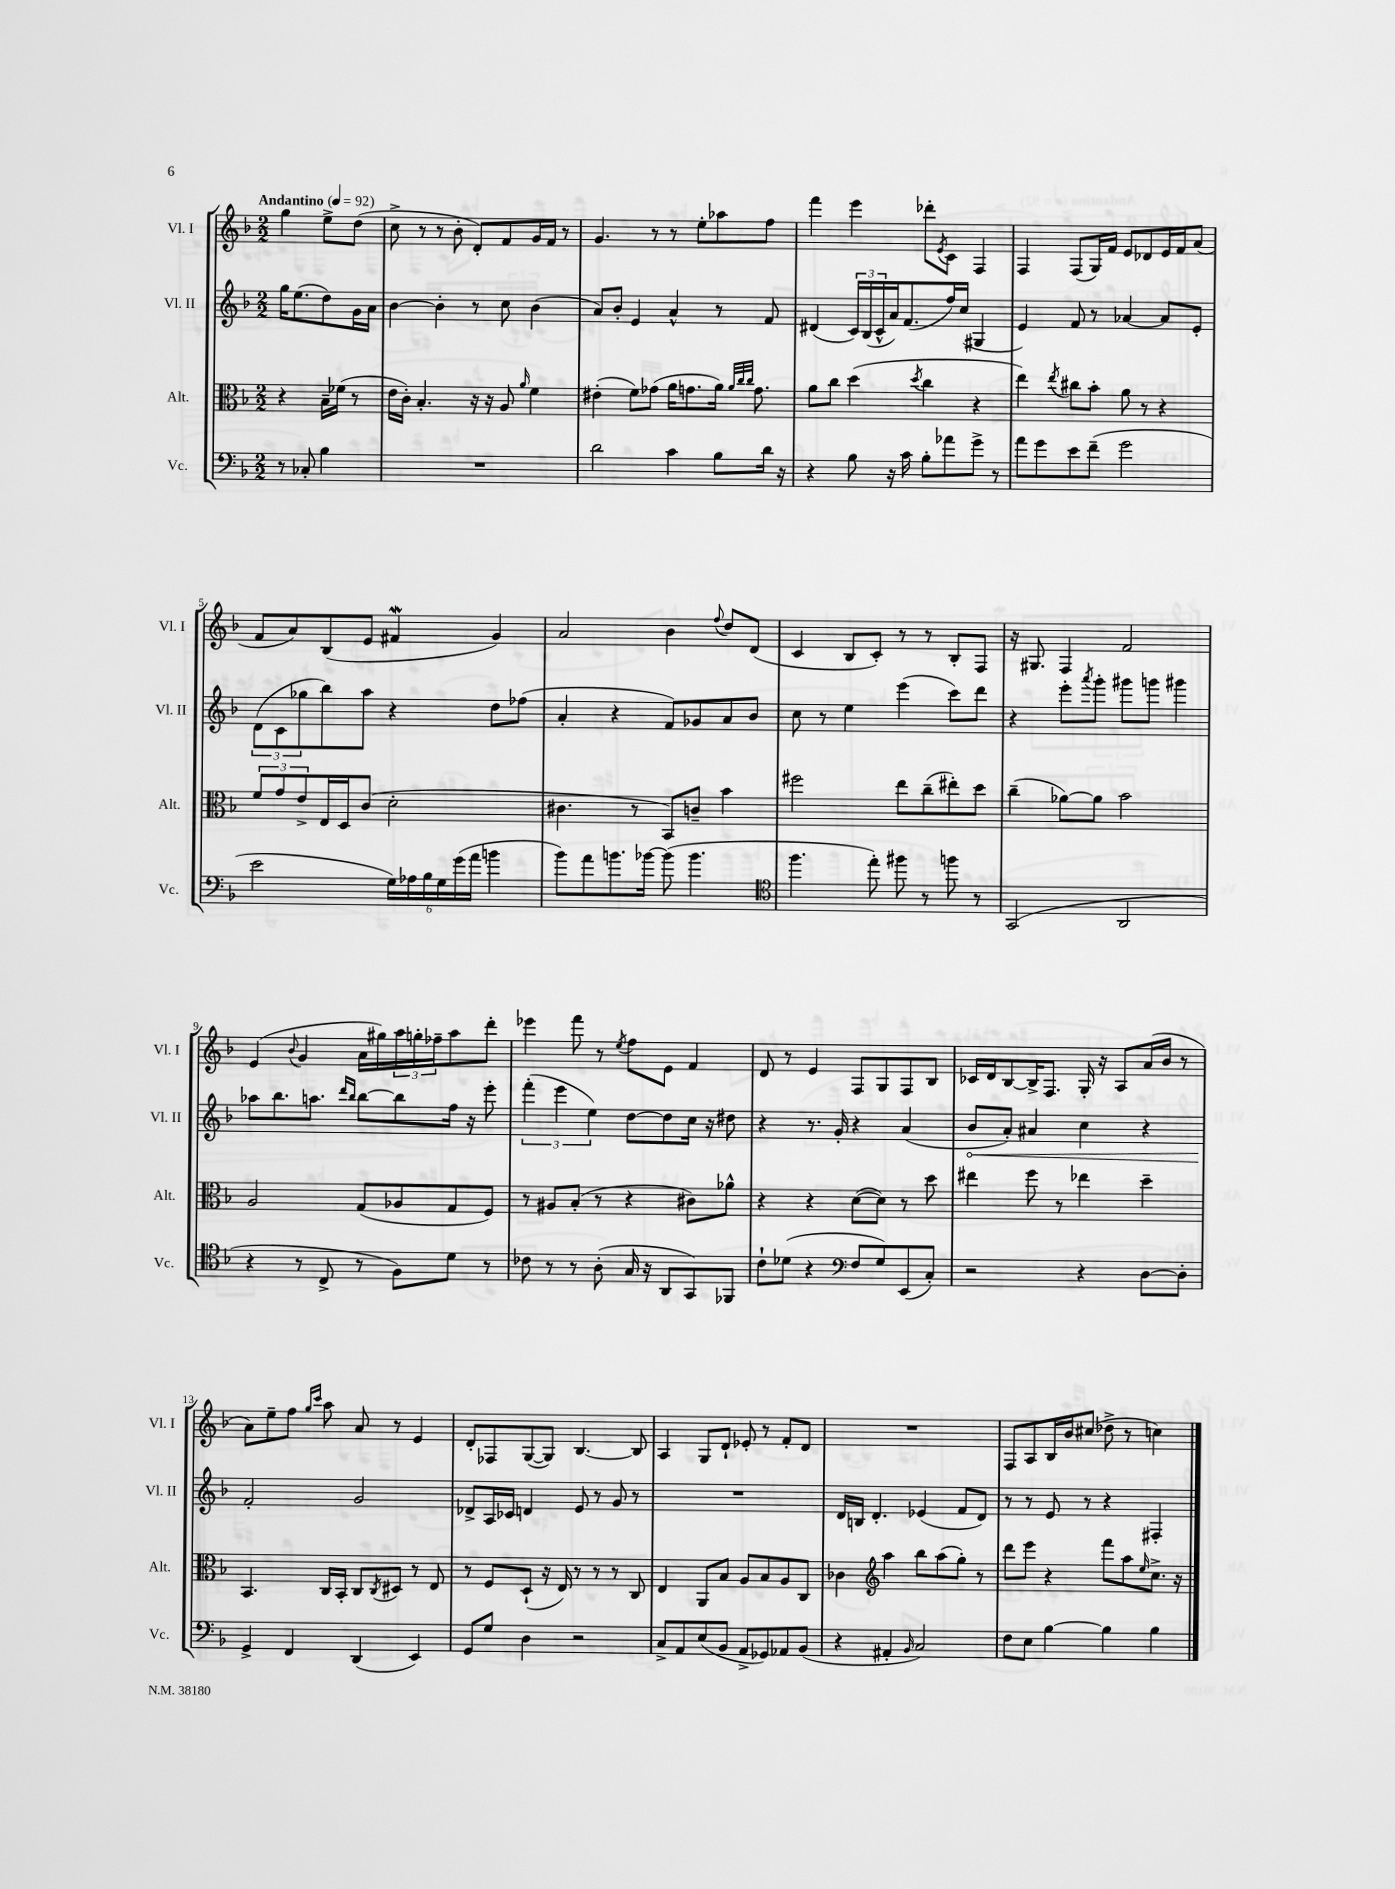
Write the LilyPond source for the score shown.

<<
\new StaffGroup <<
\new Staff = "s0" \with { instrumentName = "Vl. I" shortInstrumentName = "Vl. I" } {
    \clef treble \key f \major \numericTimeSignature \time 2/2 \partial 2 \tempo "Andantino" 4 = 92
    g''4 e''8-> d''8( |
    c''8-> r8 r8 bes'8-. d'8-.) f'8 g'16 f'16 r8 |
    g'4. r8 r8 e''8-. aes''8 f''8 |
    f'''4 e'''4 des'''8-. \acciaccatura { e'8 } c'8 f4 |
    f4 f8( g16) f'16 e'8 des'8 e'16 f'16 a'8( |
    f'8 a'8) bes8( e'8 fis'4\mordent g'4) |
    a'2 bes'4 \appoggiatura { f''8 } d''8 d'8( |
    c'4 bes8 c'8-.) r8 r8 bes8-. f8 |
    r16 gis8. f4 f'2 |
    e'4( \appoggiatura { bes'8 } g'4 a'16 gis''16) \tuplet 3/2 { a''16 g''16-. fes''16-- } a''8 d'''8-. |
    ees'''4 f'''8 r8 \acciaccatura { e''8 } f''8 e'8 f'4 |
    d'8 r8 e'4 f8 g8 f8 bes8 |
    ces'16 d'16 bes8~ bes16-> f8. g16-. r16 a8 a'16( bes'16 r8 |
    a'8) e''8-- f''8 \grace { g''16 c'''16 } a''8 a'8 r8 e'4 |
    d'8-. fes8 g8~( g8) bes4.~ bes8 |
    a4 g8 d'8-! ees'8-. r8 f'8-. d'8 |
    R1 |
    f8 a8 bes16 bes'16 cis''8( des''8-> r8 c''4) \bar "|." |
}
\new Staff = "s1" \with { instrumentName = "Vl. II" shortInstrumentName = "Vl. II" } {
    \clef treble \key f \major \numericTimeSignature \time 2/2 \partial 2
    g''16 e''8.( d''8) g'16 a'16 |
    bes'4~ bes'4-. r8 c''8 bes'4( |
    a'8) bes'8-. e'4 a'4-^ r8 f'8 |
    dis'4( \tuplet 3/2 { c'16) bes16( c'16-^ } a'16) f'8.( f''16) c''16( gis4 |
    e'4) f'8 r8 aes'4~ aes'8 e'8-. |
    \tuplet 3/2 { d'8( c'8 ges''8 } bes''8) a''8 r4 d''8 fes''8( |
    a'4-. r4 f'8) ges'8 a'8 bes'8 |
    c''8 r8 e''4 e'''4( c'''8) d'''8 |
    r4 e'''8-. \acciaccatura { a'''8 } g'''8-. gis'''8 g'''8 gis'''4 |
    aes''8 bes''8. a''8. \grace { d'''16 bes''16 } bes''8~ bes''8 f''16 r16 e'''8-. |
    \tuplet 3/2 { f'''4-.( e'''4 e''4) } d''8~ d''8 c''16 r16 dis''8 |
    r4 r8. g'16-. r4 a'4( |
    \once \override Hairpin.circled-tip = ##t bes'8\< a'8-.) ais'4 c''4 r4 |
    f'2-.\! g'2 |
    des'8-> a16 ces'16 d'4 e'8 r8 g'8 r8 |
    R1 |
    d'16 b16 d'4.-. ees'4( f'8 d'8) |
    r8 r8 e'8 r8 r4 fis4-. \bar "|." |
}
\new Staff = "s2" \with { instrumentName = "Alt." shortInstrumentName = "Alt." } {
    \clef alto \key f \major \numericTimeSignature \time 2/2 \partial 2
    r4 bes16-- fes'16( r8 |
    e'16 c'16-.) bes4.-. r16 r16 a8 \grace { a'16 } f'4 |
    eis'4-.( f'8) ges'8( a'16 g'8. a'16) \grace { a'32 c''32 c''32 } g'8. |
    a'8 c''8 d''4( \acciaccatura { d''8 } c''4 r4 |
    e''4) \acciaccatura { e''8 } cis''8 bes'8-. a'8 r8 r4 |
    \tuplet 3/2 { f'8 g'8 e'8-> } e16 d16 c'8( d'2-. |
    cis'4. r8 bes,8) c'8-- bes'4 |
    fis''2 e''8 c''8--( eis''8-.) d''8 |
    c''4--( aes'8~) aes'8 bes'2 |
    a2 g8( aes8 g8 f8) |
    r8 ais8 bes8-.( r8 r4 cis'8) aes'8-^ |
    r4 r4 d'8~( d'8) r8 d''8 |
    eis''4 f''8 r8 ees''4 d''4-- |
    bes,4. c16 bes,16-. c8 \acciaccatura { c8 } dis8 r8 e8 |
    r8 f8 d8-!( r16 e16) r8 r8 r8 c8 |
    e4 a,8 bes8 a8 bes8 a8 c8 |
    ces'4 \clef treble a''4 bes''8 a''8( g''8-.) r8 |
    d'''8 e'''8 r4 f'''8 a''8 \grace { e''16 } c''8.-> r16 \bar "|." |
}
\new Staff = "s3" \with { instrumentName = "Vc." shortInstrumentName = "Vc." } {
    \clef bass \key f \major \numericTimeSignature \time 2/2 \partial 2
    r8 ces8-. bes4 |
    R1 |
    d'2 c'4 bes8 d'16 r16 |
    r4 bes8 r16 c'16 bes8-. aes'8 g'8-> r8 |
    a'8 g'8 e'8 f'8--( g'2 |
    e'2 \tuplet 6/4 { g16) aes16 bes16 g16 g'16( a'16 } b'4 |
    bes'8) a'8 b'8. bes'16~ bes'8( bes'4. |
    \clef tenor f''4. e''8-.) fis''8 r8 f''8 r8 |
    g,2( a,2 |
    r4 r8 c8-> r8 f8) d'8 r8 |
    ces'8 r8 r8 a8-.( g16 r16 a,8 g,8) fes,8 |
    c'8-! des'8( r4 \clef bass f8 g8) e,8( c8-.) |
    r2 r4 d8~ d8-. |
    g,4-> f,4 d,4( e,4) |
    g,8 g8 d4 r2 |
    c8-> a,8 e8( bes,8 a,8-> ges,8) aes,8 bes,8( |
    r4 ais,4-. \grace { bes,16 } c2) |
    f8 e8 bes4~ bes4 bes4 \bar "|." |
}
>>
>>
